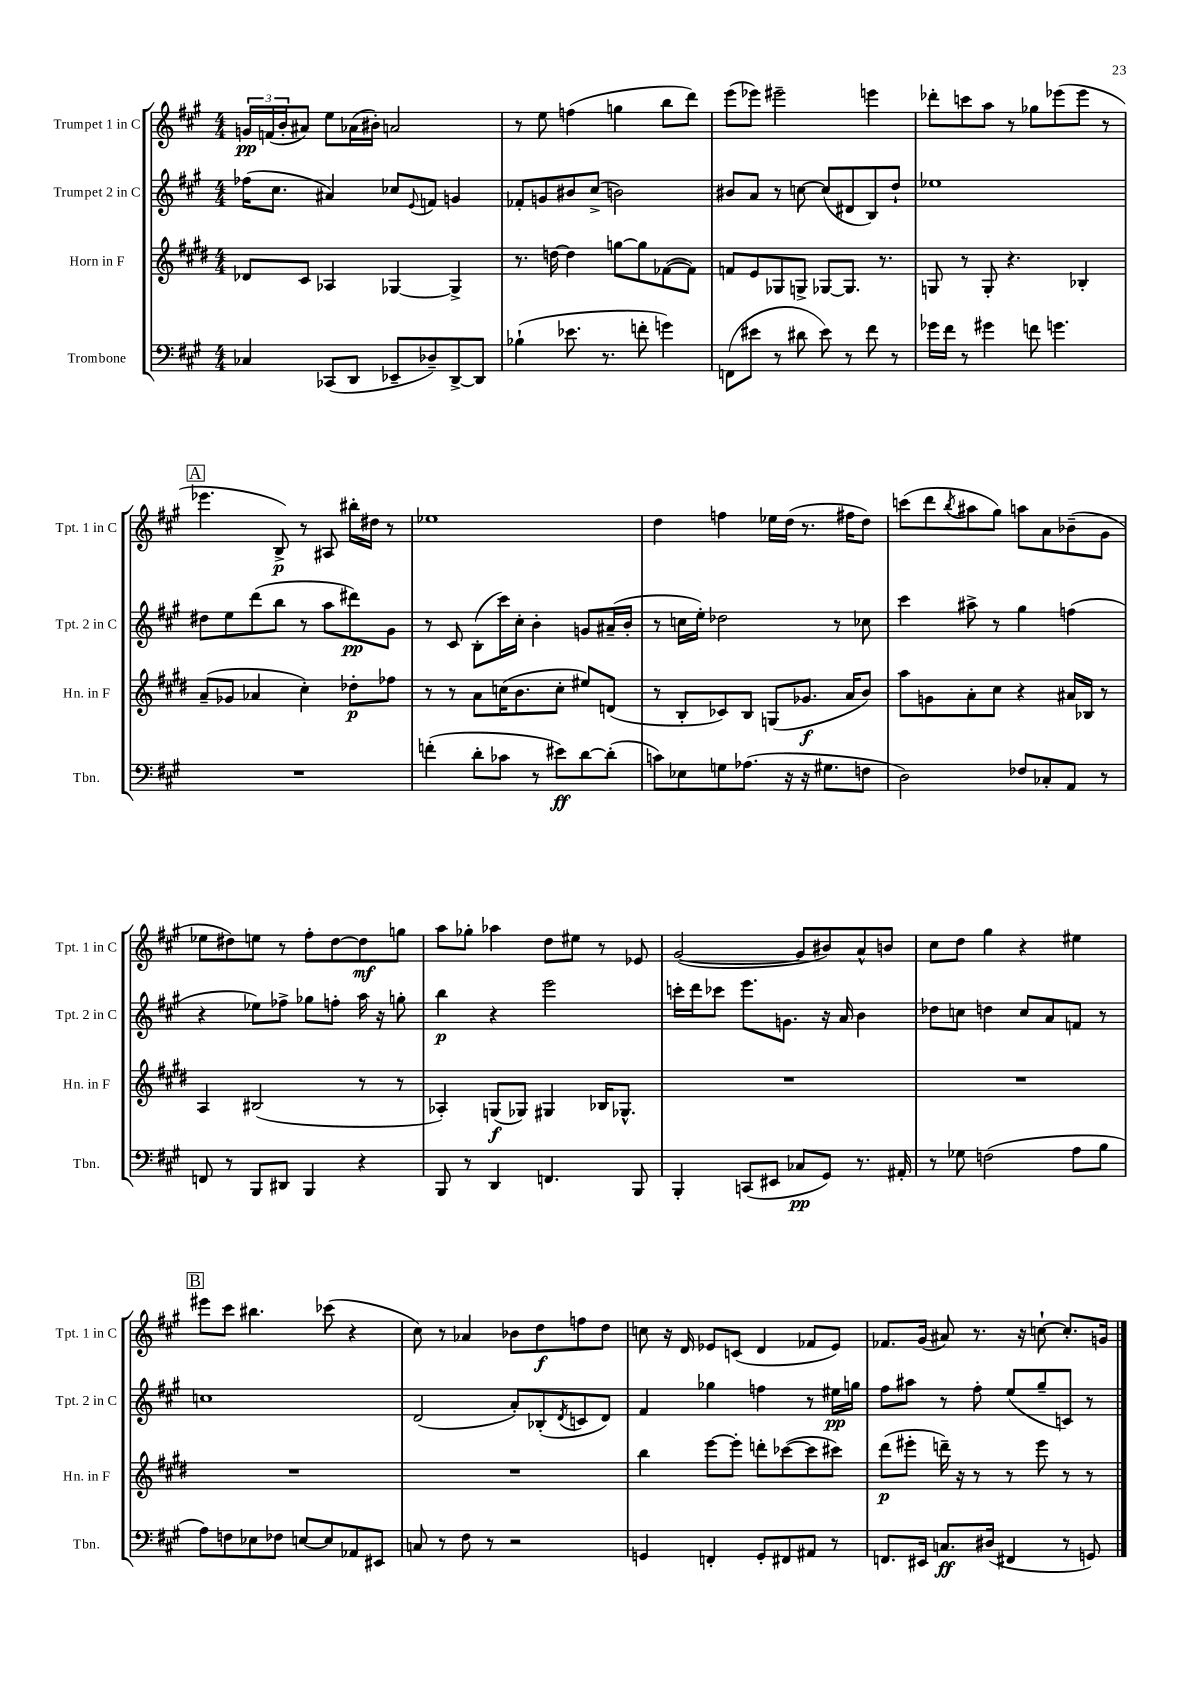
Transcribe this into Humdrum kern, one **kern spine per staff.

**kern	**kern	**kern	**kern
*staff4	*staff3	*staff2	*staff1
*clefF4	*clefG2	*clefG2	*clefG2
*k[f#c#g#]	*k[f#c#g#d#]	*k[f#c#g#]	*k[f#c#g#]
*M4/4	*M4/4	*M4/4	*M4/4
4C-	8d-	(16ff-	24g
.	.	.	(24f
.	.	8.cc#	.
.	.	.	24b'
.	8c#	.	8a#)
(8CC-	4A-	4a#)	8ee
8DD	.	.	(16a-
.	.	.	16b#')
8EE-~	[4G-	8cc-	2a
.	.	8qqe	.
8D-~)	.	8f	.
[8DD^	4G-^]	4g	.
8DD]	.	.	.
=	=	=	=
(4B-`	8.r	8f-'	8r
.	.	8g	8ee
.	[16dd	.	.
8.e-	4dd]	8b#	(4ff
.	.	(8cc#^	.
8.r	.	.	.
.	[8gg	2b)	4gg
8f'	8gg]	.	.
4g)	([8f-	.	8bb
.	8f-])	.	8ddd)
=	=	=	=
(8FF	8f	8b#	(8eee
8e#	8e	8a	8eee-)
8r	8G-	8r	2eee#~
8d#	8G^	[8cc	.
8e#)	[8G-	(8cc]	.
8r	8.G-]	8d#	.
8f#	.	8B)	4eee
.	8.r	.	.
8r	.	8dd`	.
=	=	=	=
16g-	8G	1ee-	8ddd-'
16f#	.	.	.
8r	8r	.	8ccc
4g#	8G'	.	8aa
.	4.r	.	8r
8f	.	.	8gg-
4.g	.	.	(8eee-
.	4B-'	.	8eee-
.	.	.	8r
=	=	=	=
1r	(8a~	8dd#	4.eee-
.	8g-	8ee	.
.	4a-	(8ddd	.
.	.	8bb	8B^)
.	4cc#')	8r	8r
.	.	8aa	8A#
.	8dd-'	8ddd#)	16bb#'
.	.	.	16dd#
.	8ff-	8g#	8r
=	=	=	=
(4f'	8r	8r	1ee-
.	8r	8c#	.
8d'	8a	(8B'	.
8c-	(16cc	16ccc#)	.
.	8.b	16cc#'	.
8r	.	4b'	.
8e#)	8cc'	.	.
[8d	8ee#)	8g	.
(8d']	(8d	(16a#~	.
.	.	16b'	.
=	=	=	=
8c)	8r	8r	4dd
8E-	8B'	16cc	.
.	.	16ee')	.
8G	8c-)	2dd-	4ff
(8.A-	8B	.	.
.	(8G	.	16ee-
16r	.	.	(16dd
16r	8.g-	.	8.r
8.G#	.	.	.
.	.	8r	.
.	16a	.	16ff#
8F	8b)	8cc-	8dd)
=	=	=	=
2D)	8aa	4ccc#	(8ccc
.	8g	.	8ddd
.	.	.	8qbb
.	8a'	8aa#^	8aa#
.	8cc#	8r	8gg#)
8F-	4r	4gg#	8aa
8C-'	.	.	8a
8AA	16a#	(4ff	(8b-~
.	16B-	.	.
8r	8r	.	8g#
=	=	=	=
8FF	4A	4r	8ee-
8r	.	.	8dd#)
8BBB	(2B#	8ee-)	8ee
8DD#	.	8ff-^	8r
4BBB	.	8gg-	8ff#'
.	.	8ff'	[8dd#
4r	8r	16aa	8dd#]
.	.	16r	.
.	8r	8gg'	8gg
=	=	=	=
8BBB	4A-')	4bb	8aa
8r	.	.	8gg-'
4DD	(8G	4r	4aa-
.	8G-)	.	.
4.FF	4G#	2eee	8dd
.	.	.	8ee#
.	16B-	.	8r
.	8.G-^^	.	.
8BBB	.	.	8e-
=	=	=	=
4BBB'	1r	16ccc'	([2g#
.	.	16ddd	.
.	.	8ccc-	.
(8CC	.	8.eee	.
8EE#	.	.	.
.	.	8.g	.
8C-	.	.	8g#]
8GG#)	.	16r	8b#)
.	.	16a	.
8.r	.	4b	8a^^
.	.	.	8b
16AA#'	.	.	.
=	=	=	=
8r	1r	8dd-	8cc#
8G-	.	8cc	8dd
(2F	.	4dd	4gg#
.	.	8cc	4r
.	.	8a	.
8A	.	8f	4ee#
8B	.	8r	.
=	=	=	=
8A)	1r	1cc	8eee#
8F	.	.	8ccc#
8E-	.	.	4.bb#
8F-	.	.	.
[8E	.	.	.
8E]	.	.	(8ccc-
8AA-	.	.	4r
8EE#	.	.	.
=	=	=	=
8C	1r	(2d	8cc#)
8r	.	.	8r
8F#	.	.	4a-
8r	.	.	.
2r	.	8a')	8b-
.	.	(8B-'	8dd
.	.	8qd	.
.	.	8c	8ff
.	.	8d)	8dd
=	=	=	=
4GG	4bb	4f#	8cc
.	.	.	16r
.	.	.	16d
4FF'	[8eee	4gg-	8e-
.	8eee']	.	(8c
8GG'	8ddd'	4ff	4d
8FF#	([8ccc-	.	.
8AA#	8ccc-]	8r	8f-
8r	8ccc#)	16ee#	8e-)
.	.	16gg	.
=	=	=	=
8.FF	(8ddd#	8ff#	8.f-
.	8eee#'	8aa#	.
16EE#	.	.	(16g#
8.C	16ddd~)	8r	8a#)
.	16r	.	.
.	8r	8ff#'	8.r
(16D#	.	.	.
4FF#	8r	(8ee	.
.	.	.	16r
.	8eee#	8gg#~	[8cc`
8r	8r	8c)	8.cc']
8GG)	8r	8r	.
.	.	.	16g
==	==	==	==
*-	*-	*-	*-
